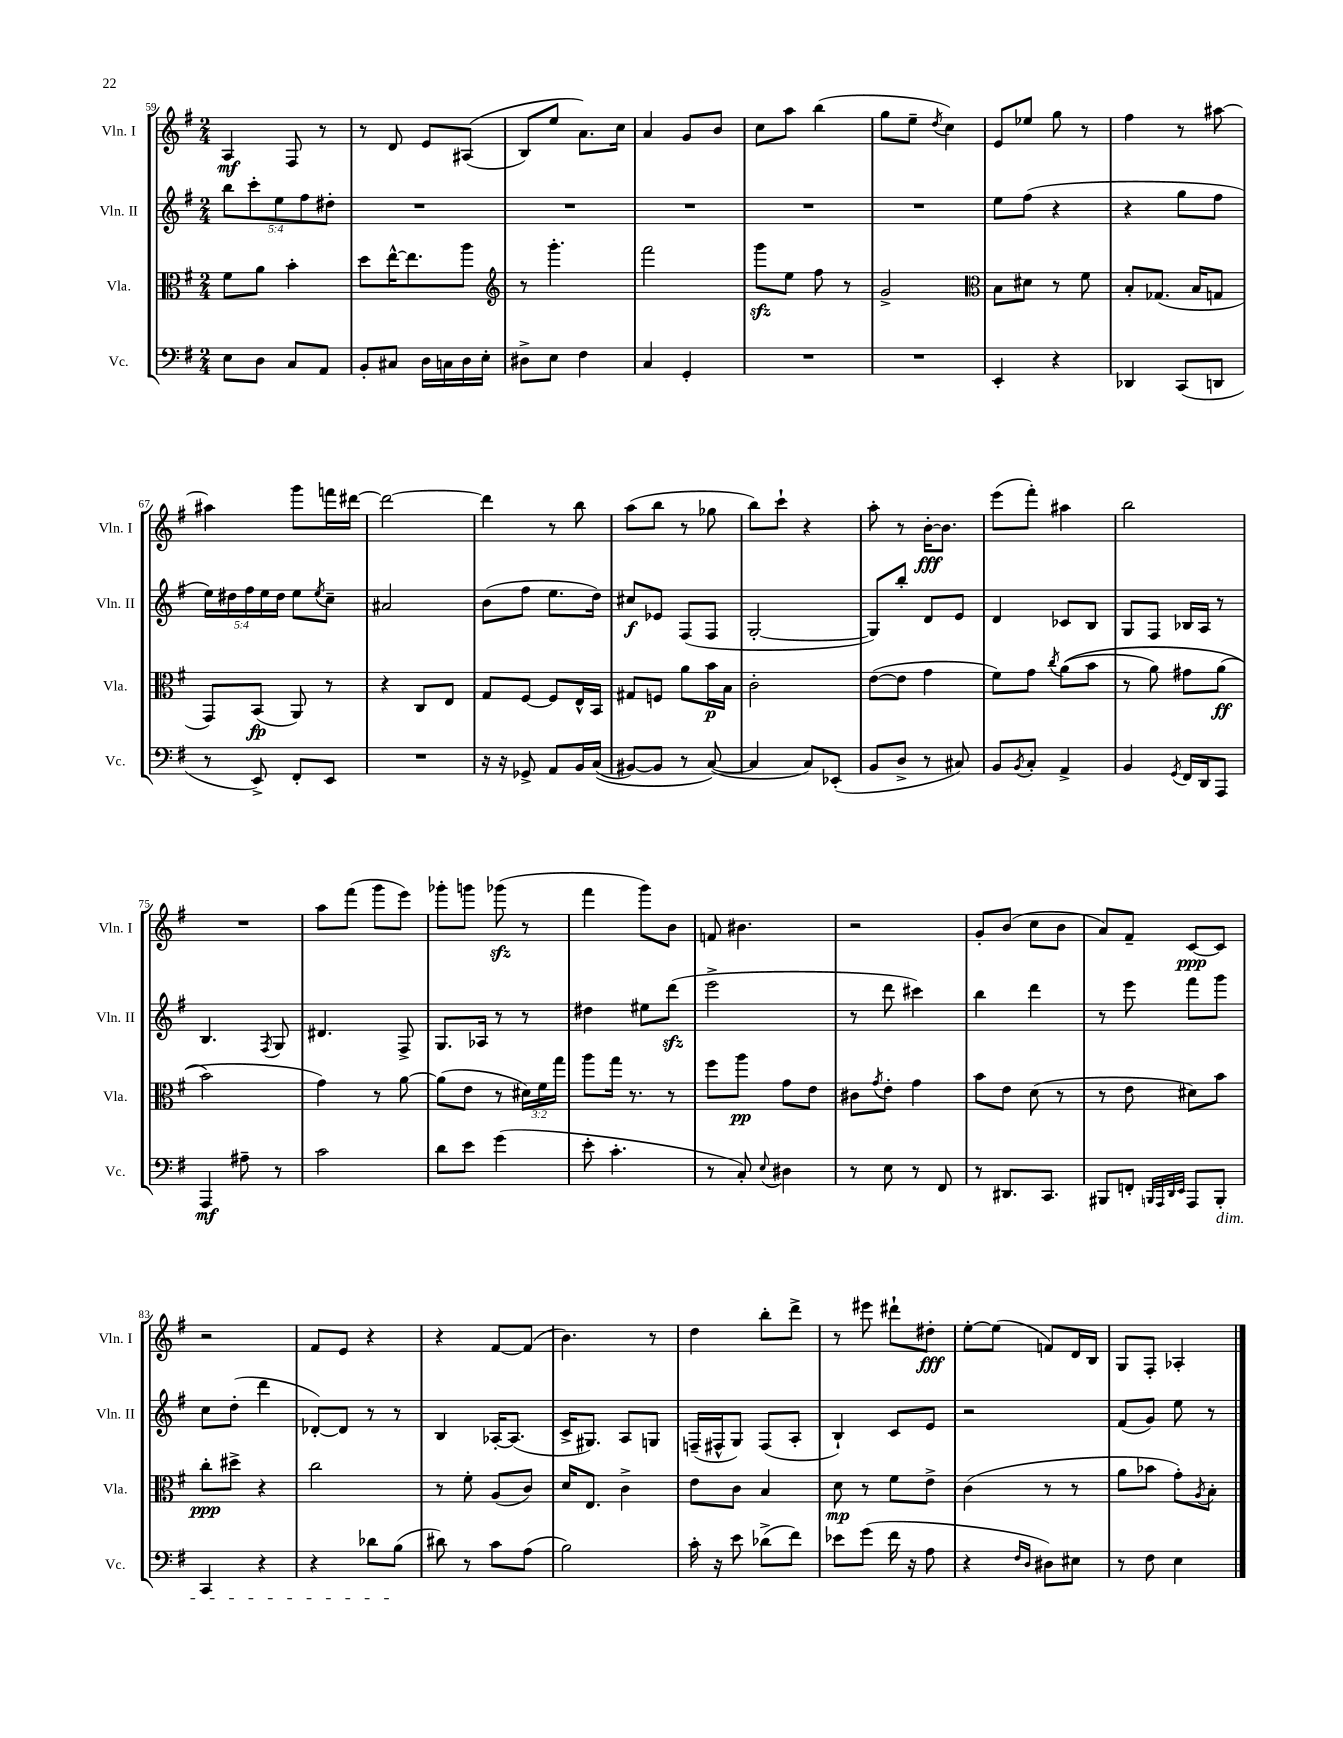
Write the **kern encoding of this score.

**kern	**dynam	**kern	**dynam	**kern	**dynam	**kern	**dynam
*part4	*part4	*part3	*part3	*part2	*part2	*part1	*part1
*staff4	*staff4	*staff3	*staff3	*staff2	*staff2	*staff1	*staff1
*I"Vc.	*	*I"Vla.	*	*I"Vln. II	*	*I"Vln. I	*
*I'Vc.	*	*I'Vla.	*	*I'Vln. II	*	*I'Vln. I	*
*clefF4	*	*clefC3	*	*clefG2	*	*clefG2	*
*k[f#]	*	*k[f#]	*	*k[f#]	*	*k[f#]	*
*M2/4	*	*M2/4	*	*M2/4	*	*M2/4	*
=59	=59	=59	=59	=59	=59	=59	=59
8E\L	.	8f#\L	.	10bb\L	.	4A/	mf
.	.	.	.	10ccc'\	.	.	.
8D\J	.	8a\J	.	.	.	.	.
.	.	.	.	10ee\	.	.	.
8C/L	.	4b'\	.	.	.	8F#/	.
.	.	.	.	10ff#\	.	.	.
8AA/J	.	.	.	.	.	8r	.
.	.	.	.	10dd#X'\J	.	.	.
=60	=60	=60	=60	=60	=60	=60	=60
8BB'/L	.	8dd\L	.	2r	.	8r	.
8C#X/J	.	[16ee^^\K	.	.	.	8d/	.
.	.	8.ee\]	.	.	.	.	.
16D\LL	.	.	.	.	.	8e/L	.
16Cn\	.	.	.	.	.	.	.
16D\	.	8aa\J	.	.	.	((8A#X/J	.
16E'\JJ	.	.	.	.	.	.	.
=61	=61	=61	=61	=61	=61	=61	=61
*	*	*clefG2	*	*	*	*	*
8D#X^\L	.	8r	.	2r	.	8B/L)	.
8E\J	.	4.ggg'\	.	.	.	8ee/J	.
4F#\	.	.	.	.	.	8.a\L)	.
.	.	.	.	.	.	16cc\Jk	.
=62	=62	=62	=62	=62	=62	=62	=62
4C/	.	2fff#\	.	2r	.	4a/	.
4GG'/	.	.	.	.	.	8g/L	.
.	.	.	.	.	.	8b/J	.
=63	=63	=63	=63	=63	=63	=63	=63
2r	.	8gggzz\L	.	2r	.	8cc\L	.
.	.	8ee\J	.	.	.	8aa\J	.
.	.	8ff#\	.	.	.	(4bb\	.
.	.	8r	.	.	.	.	.
=64	=64	=64	=64	=64	=64	=64	=64
2r	.	2g^/	.	2r	.	8gg\L	.
.	.	.	.	.	.	8ee~\J	.
.	.	.	.	.	.	8qdd/	.
.	.	.	.	.	.	4cc\)	.
=65	=65	=65	=65	=65	=65	=65	=65
*	*	*clefC3	*	*	*	*	*
4EE'/	.	8B\L	.	8ee\L	.	8e/L	.
.	.	8d#X\J	.	(8ff#\J	.	8ee-X/J	.
4r	.	8r	.	4r	.	8gg\	.
.	.	8f#\	.	.	.	8r	.
=66	=66	=66	=66	=66	=66	=66	=66
4DD-X/	.	8B'/L	.	4r	.	4ff#\	.
.	.	(8.G-X/J	.	.	.	.	.
(8CC/L	.	.	.	8gg\L	.	8r	.
.	.	16B/KL	.	.	.	.	.
8DDn/J	.	8Gn/J	.	8ff#\J	.	[8aa#X\	.
!!LO:LB:g=z
=67	=67	=67	=67	=67	=67	=67	=67
8r	.	8GG/L)	.	20ee\LL)	.	4aa#X\]	.
.	.	.	.	20dd#X\	.	.	.
.	.	.	.	20ff#\	.	.	.
8EE^/)	.	(8BB/J	fp	.	.	.	.
.	.	.	.	20ee\	.	.	.
.	.	.	.	20dd#\JJ	.	.	.
8FF#'/L	.	8AA/)	.	8ee\L	.	8ggg\L	.
.	.	.	.	8qee/	.	.	.
8EE/J	.	8r	.	8cc~\J	.	16fffn\L	.
.	.	.	.	.	.	[16ddd#X\JJ	.
=68	=68	=68	=68	=68	=68	=68	=68
2r	.	4r	.	2a#X/	.	2ddd#\_	.
.	.	8C/L	.	.	.	.	.
.	.	8E/J	.	.	.	.	.
=69	=69	=69	=69	=69	=69	=69	=69
16r	.	8G/L	.	(8b\L	.	4ddd#\]	.
16r	.	.	.	.	.	.	.
8GG-X^/	.	[8F#/J	.	8ff#\J	.	.	.
8AA/L	.	8F#/L]	.	8.ee\L	.	8r	.
16BB/L	.	16E^^/L	.	.	.	8bb\	.
((16C/JJ	.	16BB/JJ	.	16dd\Jk)	.	.	.
=70	=70	=70	=70	=70	=70	=70	=70
[8BB#X/L)	.	8G#X/L	.	8cc#X/L	f	(8aa\L	.
8BB#/J]	.	8Fn/J	.	8e-X/J	.	8bb\J	.
8r	.	8a\L	.	(8F#/L	.	8r	.
([8C/)	.	16b\L	p	8F#/J	.	8gg-X\	.
.	.	16B\JJ	.	.	.	.	.
=71	=71	=71	=71	=71	=71	=71	=71
4C/]	.	2c'\	.	[2G'/	.	8bb\L)	.
.	.	.	.	.	.	8ccc`\J	.
8C/L)	.	.	.	.	.	4r	.
(8EE-X'/J	.	.	.	.	.	.	.
=72	=72	=72	=72	=72	=72	=72	=72
8BB/L	.	([8e\L	.	8G/L])	.	8aa'\	.
8D^/J	.	8e\J]	.	8bb'/J	.	8r	.
8r	.	4g\	.	8d/L	.	[16b'\KL	fff
.	.	.	.	.	.	8.b\J]	.
8C#X/)	.	.	.	8e/J	.	.	.
=73	=73	=73	=73	=73	=73	=73	=73
8BB/L	.	8f#\L)	.	4d/	.	(8eee\L	.
8qBB/	.	.	.	.	.	.	.
8C'/J	.	8g\J	.	.	.	8fff#'\J)	.
.	.	8qcc/	.	.	.	.	.
4AA^/	.	((8a\L	.	8c-X/L	.	4aa#X\	.
.	.	8b\J	.	8B/J	.	.	.
=74	=74	=74	=74	=74	=74	=74	=74
4BB/	.	8r	.	8G/L	.	2bb\	.
.	.	8a\)	.	8F#/J	.	.	.
8qGG/	.	.	.	.	.	.	.
16FF#/LL	.	8g#X\L	.	16B-X/LL	.	.	.
16DD/J	.	.	.	16A/JJ	.	.	.
8AAA/J	.	(8a\J	ff	8r	.	.	.
!!LO:LB:g=z
=75	=75	=75	=75	=75	=75	=75	=75
4AAA/	mf	2b\)	.	4.B/	.	2r	.
8A#X~\	.	.	.	.	.	.	.
.	.	.	.	8qF#/	.	.	.
8r	.	.	.	8G/	.	.	.
=76	=76	=76	=76	=76	=76	=76	=76
2c\	.	4g\)	.	4.d#X/	.	8aa\L	.
.	.	.	.	.	.	(8fff#\J	.
.	.	8r	.	.	.	8ggg\L	.
.	.	[8a\	.	8F#^/	.	8eee\J)	.
=77	=77	=77	=77	=77	=77	=77	=77
8d\L	.	(8a\L]	.	8.G/L	.	8ggg-X'\L	.
8e\J	.	8e\J	.	.	.	8gggn\J	.
.	.	.	.	16A-X/Jk	.	.	.
(4g\	.	8r	.	8r	.	(8ggg-Xzz\	.
.	.	24d#X\LL)	.	8r	.	8r	.
.	.	24f#\	.	.	.	.	.
.	.	24gg\JJ	.	.	.	.	.
=78	=78	=78	=78	=78	=78	=78	=78
8e'\	.	8aa\L	.	4dd#X\	.	4fff#\	.
4.c'\	.	16gg\Jk	.	.	.	.	.
.	.	8.r	.	.	.	.	.
.	.	.	.	8ee#X\L	.	8ggg\L)	.
.	.	8r	.	(8dddzz\J	.	8b\J	.
=79	=79	=79	=79	=79	=79	=79	=79
8r	.	8ff#\L	.	2eee^\	.	8fn/	.
8C'/)	.	8aa\J	pp	.	.	4.b#X\	.
8qqE/	.	.	.	.	.	.	.
4D#X\	.	8g\L	.	.	.	.	.
.	.	8e\J	.	.	.	.	.
=80	=80	=80	=80	=80	=80	=80	=80
8r	.	8c#X\L	.	8r	.	2r	.
.	.	8qg/	.	.	.	.	.
8E\	.	8e'\J	.	8ddd\	.	.	.
8r	.	4g\	.	4ccc#X\)	.	.	.
8FF#/	.	.	.	.	.	.	.
=81	=81	=81	=81	=81	=81	=81	=81
8r	.	8b\L	.	4bb\	.	8g'/L	.
8.DD#X/L	.	8e\J	.	.	.	(8b/J	.
.	.	(8d\	.	4ddd\	.	8cc\L	.
8.CC/J	.	.	.	.	.	.	.
.	.	8r	.	.	.	8b\J	.
=82	=82	=82	=82	=82	=82	=82	=82
8BBB#X/L	.	8r	.	8r	.	8a/L)	.
8FFn'/J	.	8e\	.	8eee\	.	8f#~/J	.
32qqBBBn/LLL	.	.	.	.	.	.	.
32qqAAA/	.	.	.	.	.	.	.
32qqDD/	.	.	.	.	.	.	.
32qqEE/JJJ	.	.	.	.	.	.	.
8AAA/L	.	8d#X\L)	.	8fff#\L	.	[8c/L	ppp
!LO:TX:b:i:t=dim.	!	!	!	!	!	!	!
8BBB'/J	.	8b\J	.	8ggg\J	.	8c/J]	.
!!LO:LB:g=z
=83	=83	=83	=83	=83	=83	=83	=83
4CC/	.	8cc'\L	ppp	8cc\L	.	2r	.
.	.	8dd#X^\J	.	(8dd'\J	.	.	.
4r	.	4r	.	4ddd\	.	.	.
=84	=84	=84	=84	=84	=84	=84	=84
4r	.	2cc\	.	[8d-X'/L)	.	8f#/L	.
.	.	.	.	8d-/J]	.	8e/J	.
8d-X\L	.	.	.	8r	.	4r	.
(8B\J	.	.	.	8r	.	.	.
=85	=85	=85	=85	=85	=85	=85	=85
8d#X\)	.	8r	.	4B/	.	4r	.
8r	.	8f#'\	.	.	.	.	.
8c\L	.	(8A/L	.	[16A-X'/KL	.	[8f#/L	.
.	.	.	.	(8.A-/J]	.	.	.
(8A\J	.	8c/J)	.	.	.	(8f#/J]	.
=86	=86	=86	=86	=86	=86	=86	=86
2B\)	.	16d/KL	.	16c^/KL	.	4.b\)	.
.	.	8.E/J	.	8.G#X/J)	.	.	.
.	.	4c^\	.	8A/L	.	.	.
.	.	.	.	8Gn/J	.	8r	.
=87	=87	=87	=87	=87	=87	=87	=87
16c'\	.	8e\L	.	(16Fn~/LL	.	4dd\	.
16r	.	.	.	16F#X^^/J	.	.	.
8e\	.	8c\J	.	8G/J)	.	.	.
(8d-X^\L	.	4B/	.	(8F#/L	.	8bb'\L	.
8f#\J)	.	.	.	8A'/J	.	8ddd^\J	.
=88	=88	=88	=88	=88	=88	=88	=88
8e-X\L	.	8d\	mp	4B`/)	.	8r	.
(8g\J	.	8r	.	.	.	8eee#X\	.
16f#\	.	8f#\L	.	8c/L	.	8ddd#X`\L	.
16r	.	.	.	.	.	.	.
8A\	.	8e^\J	.	8e/J	.	8dd#X'\J	fff
=89	=89	=89	=89	=89	=89	=89	=89
4r	.	(4c\	.	2r	.	[8ee'\L	.
.	.	.	.	.	.	(8ee\J]	.
16qqF#/LL	.	.	.	.	.	.	.
16qqD/JJ	.	.	.	.	.	.	.
8D#X\L)	.	8r	.	.	.	8fn/L)	.
8E#X\J	.	8r	.	.	.	16d/L	.
.	.	.	.	.	.	16B/JJ	.
=90	=90	=90	=90	=90	=90	=90	=90
8r	.	8a\L	.	(8f#/L	.	8G/L	.
8F#\	.	8b-X\J	.	8g/J)	.	8F#'/J	.
4E\	.	8g'\L)	.	8ee\	.	4A-X'/	.
.	.	8qA/	.	.	.	.	.
.	.	8B'\J	.	8r	.	.	.
==	==	==	==	==	==	==	==
*-	*-	*-	*-	*-	*-	*-	*-
